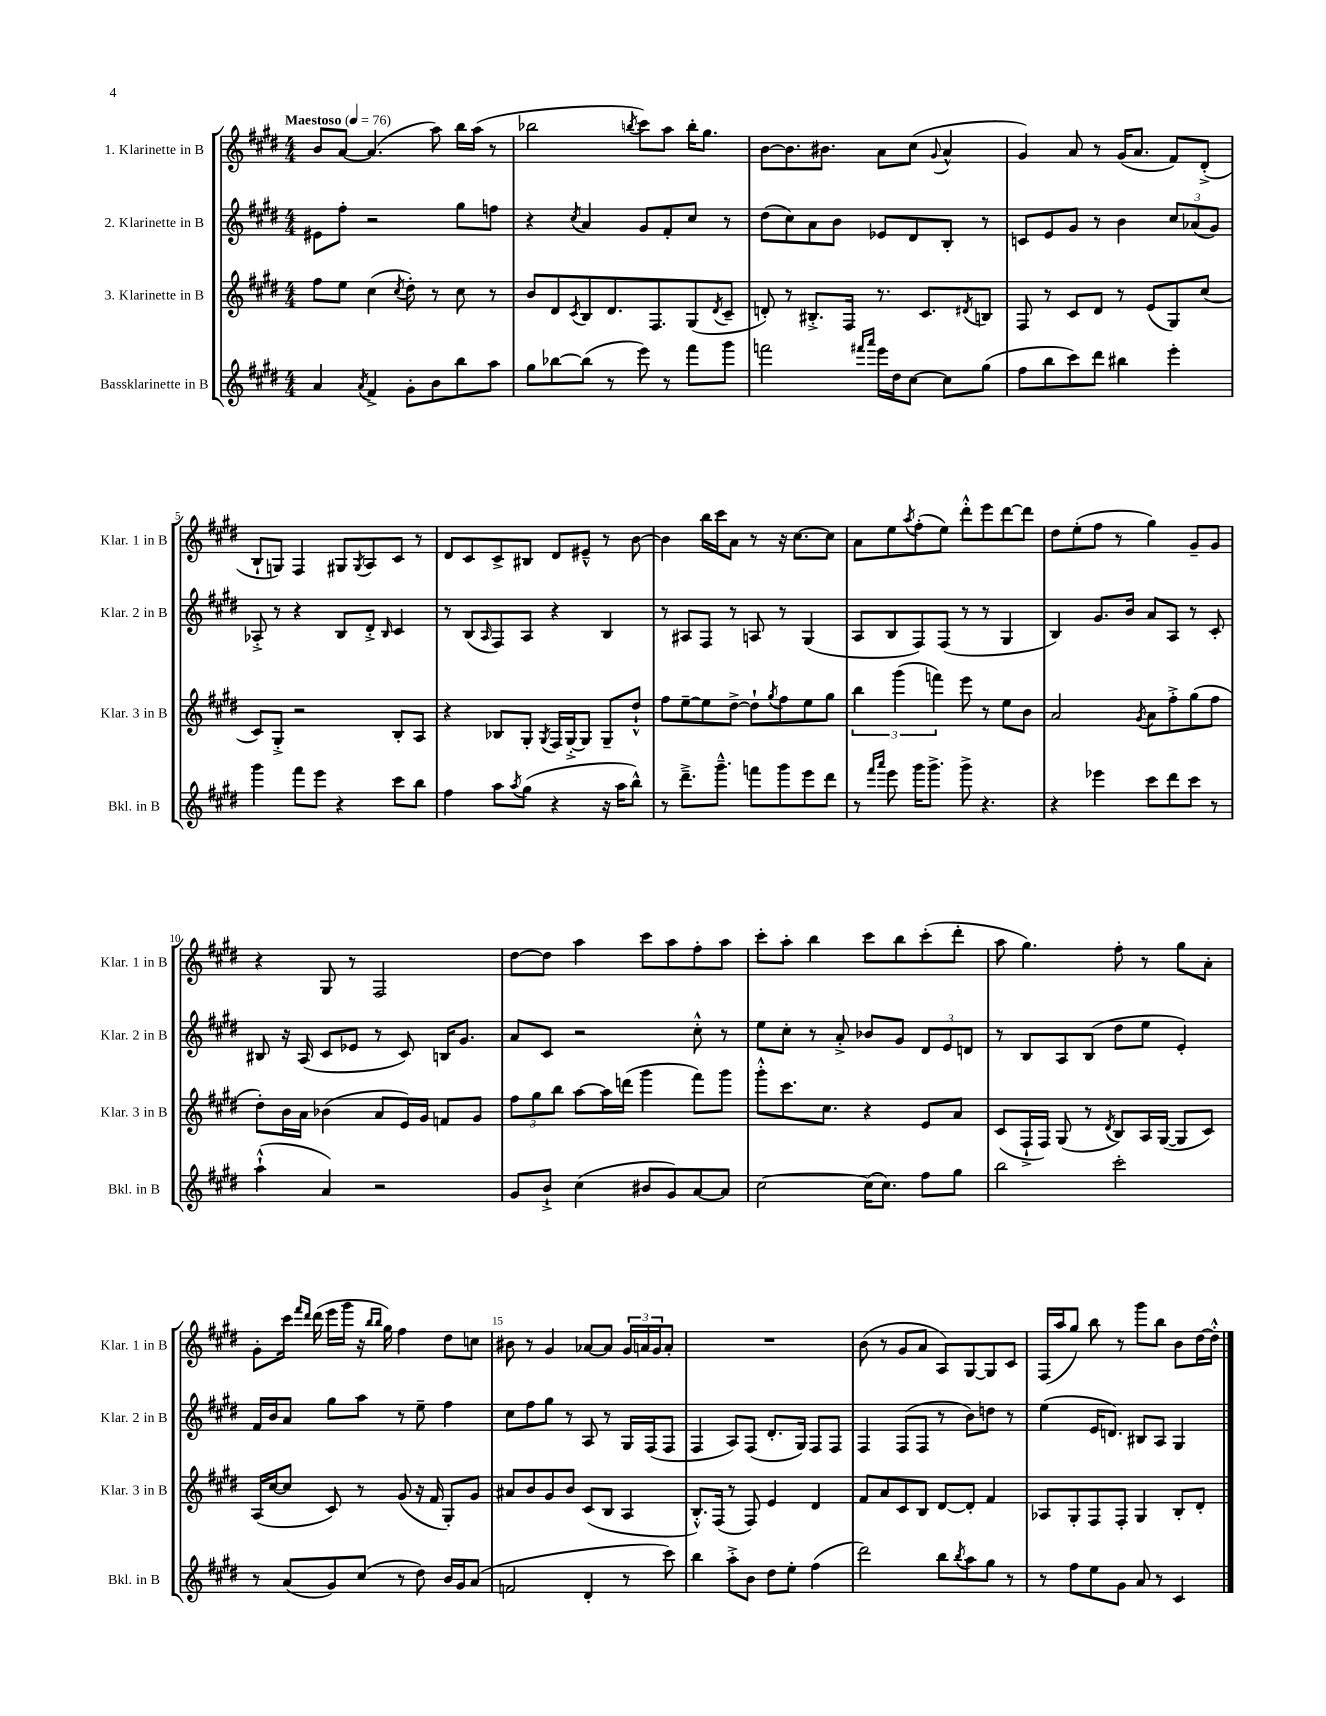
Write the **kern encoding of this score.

**kern	**kern	**kern	**kern
*staff4	*staff3	*staff2	*staff1
*clefG2	*clefG2	*clefG2	*clefG2
*k[f#c#g#d#]	*k[f#c#g#d#]	*k[f#c#g#d#]	*k[f#c#g#d#]
*M4/4	*M4/4	*M4/4	*M4/4
*MM76	*MM76	*MM76	*MM76
4a/	8ff#\L	8e#\L	8b/L
.	8ee\J	8ff#'\J	[8a/J
8qa/	.	.	.
4f#^/	(4cc#\	2r	(4.a/]
.	8qcc#/	.	.
8g#'\L	8dd#'\)	.	.
8b\	8r	.	8aa\)
8bb\	8cc#\	8gg#\L	16bb\LL
.	.	.	(16aa\JJ
8aa\J	8r	8ff\J	8r
=	=	=	=
8gg#\L	8b/L	4r	2bb-\
[8bb-\	8d#/	.	.
.	8qc#/	8qcc#/	.
(8bb-\]J	8B/	4a/	.
8r	8.d#/	.	.
.	.	.	8qbb/
8eee\)	.	8g#/L	8ccc#\L)
.	8.F#/	.	.
8r	.	8f#'/	8aa\J
8fff#\L	(8G#/	8cc#/J	16bb'\LK
.	.	.	8.gg#\J
.	8qd#/	.	.
8ggg#\J	8c#~/J	8r	.
=	=	=	=
2fff\	8d'/)	(8dd#\L	[8b\L
.	8r	8cc#\)	8.b\]
.	8.B#'^/L	8a\	.
.	.	.	8.b#\J
.	.	8b\J	.
.	16F#/Jk	.	.
16qqfff#/LL	.	.	.
16qqaaa/JJ	.	.	.
16eee\LL	8.r	8e-/L	8a\L
16dd#\J	.	.	.
[8cc#\J	.	8d#/	(8cc#\J
.	8.c#/L	.	.
.	.	.	8qqg#/
8cc#\]L	.	8B'/J	4a^^/
.	8qd#/	.	.
(8gg#\J	8B/J	8r	.
=	=	=	=
8ff#\L	8F#/	8c/L	4g#/)
8bb\	8r	8e/	.
8ccc#\)	8c#/L	8g#/J	8a/
8ddd#\J	8d#/J	8r	8r
4bb#\	8r	4b\	(16g#/LK
.	.	.	8.a/J
.	(8e/L	.	.
4eee'\	8G#/)	12cc#/L	8f#/L)
.	.	(12a-/	.
.	(8cc#/J	.	(8d#'^/J
.	.	12g#/J)	.
=	=	=	=
4ggg#\	8c#/L)	8A-'^/	8B`/L
.	8G#'^/J	8r	8G/J)
8fff#\L	2r	4r	4F#/
8eee\J	.	.	.
4r	.	8B/L	8G#/L
.	.	.	8qG#/
.	.	8d#'^/J	8A/
.	.	16qqB/	.
8ccc#\L	8B'/L	4c#/	8c#/J
8bb\J	8A/J	.	8r
=	=	=	=
4ff#\	4r	8r	8d#/L
.	.	(8B/L	8c#/
.	.	16qqA/	.
8aa\L	8B-/L	8F#/)	8c#^/
8qaa/	.	.	.
(8gg#\J	8G#'/J	8A/J	8B#/J
.	8qG#/	.	.
4r	16F#/LL	4r	8d#/L
.	[16G#'^/J	.	.
.	8G#/]J	.	8e#~^^/J
16r	8G#~/L	4B/	8r
16aa\LK	.	.	.
8bb^^\J)	8dd#`^^/J	.	[8b\
=	=	=	=
8r	8ff#\L	8r	4b\]
8.ddd#~^\L	[8ee~\	8A#/L	.
.	8ee\]	8F#/J	16bb\LL
8.ggg#~^^\J	.	.	16ccc#\J
.	[8dd#^\J	8r	8a\J
8fff\L	8dd#`\]L	8A/	8r
.	8qgg#/	.	.
8ggg#\	8ff#\	8r	16r
.	.	.	[8.cc#\L
8eee\	8ee\	(4G#/	.
8ddd#\J	8gg#\J	.	8cc#\]J
=	=	=	=
8r	6bb\	8A/L	8a\L
16qqfff#/LL	.	.	.
16qqaaa/JJ	.	.	.
8eee\	.	8B/	8ee\
.	(6ggg#\	.	.
.	.	.	8qaa/
16ggg#\LK	.	8F#/)	(8ff#'\
8.ggg#^\J	.	.	.
.	6fff\)	.	.
.	.	(8F#/J	8ee\J)
8ggg#^\	8eee\	8r	8ddd#'^^\L
4.r	8r	8r	8eee\
.	8ee\L	4G#/	[8ddd#\
.	8b\J	.	8ddd#\]J
=	=	=	=
4r	2a/	4B/)	8dd#\L
.	.	.	(8ee'\
4eee-\	.	8.g#/L	8ff#\J
.	.	.	8r
.	.	16b/Jk	.
.	8qg#/	.	.
8ccc#\L	8a\L	8a/L	4gg#\)
8ddd#\	8ff#'^\	8A/J	.
8ccc#\J	(8gg#\	8r	8g#~/L
8r	8ff#\J	8c#'/	8g#/J
=	=	=	=
(4aa`^^\	8dd#'\L)	8B#/	4r
.	16b\L	16r	.
.	16a\JJ	(16A/	.
4a/)	(4b-\	8c#/L	8G#/
.	.	8e-/J	8r
2r	8a/L	8r	2F#/
.	16e/L)	8c#/)	.
.	16g#/JJ	.	.
.	8f/L	16B/LK	.
.	.	8.g#/J	.
.	8g#/J	.	.
=	=	=	=
8g#/L	12ff#\L	8a/L	[8dd#\L
.	12gg#\	.	.
8b`^/J	.	8c#/J	8dd#\]J
.	12bb\J	.	.
(4cc#\	[8aa\L	2r	4aa\
.	16aa\]L	.	.
.	(16ddd\JJ	.	.
8b#/L	4ggg#\	.	8ccc#\L
8g#/)	.	.	8aa\
[8a/	8fff#\L)	8cc#'^^\	8ff#'\
8a/]J	8ggg#\J	8r	8aa\J
=	=	=	=
[2cc#\	8ggg#'^^\L	8ee\L	8ccc#'\L
.	8.ccc#\	8cc#'\J	8aa'\J
.	.	8r	4bb\
.	8.cc#\J	.	.
.	.	8a'^/	.
(16cc#\]LK	4r	8b-/L	8ccc#\L
8.cc#\J)	.	.	.
.	.	8g#/J	8bb\
8ff#\L	8e/L	12d#/L	(8ccc#'\
.	.	12e/	.
8gg#\J	8a/J	.	8ddd#'\J
.	.	12d/J	.
=	=	=	=
2bb\	(8c#/L	8r	8aa\
.	16F#`^/L	8B/L	4.gg#\)
.	16F#/JJ)	.	.
.	(8G#/	8A/	.
.	8r	(8B/J	.
.	8qd#/	.	.
2ccc#'\	8B/L)	8dd#\L	8ff#'\
.	16A/L	8ee\J	8r
.	([16G#/JJ	.	.
.	8G#/]L	4e'/)	8gg#\L
.	8c#/J)	.	8a'\J
=	=	=	=
8r	(16A/LL	16f#/LL	8g#'\L
.	[16cc#/J	16b/J	.
(8a/L	8cc#/]J	8a/J	16ccc#\Jk
.	.	.	16qqfff#/LL
.	.	.	16qqddd#/JJ
.	.	.	(16ddd#\
8g#/)	8c#/)	8gg#\L	16eee\LL
.	.	.	16ggg#\JJ
(8cc#/J	8r	8aa\J	16r
.	.	.	16qqbb/LL
.	.	.	16qqbb/JJ
.	.	.	16gg#\)
8r	(8g#/	8r	4ff#\
8dd#\)	16r	8ee~\	.
.	16f#/	.	.
16b/LL	8G#'/L)	4ff#\	8dd#\L
16g#/J	.	.	.
(8a/J	8g#/J	.	8cc\J
=	=	=	=
2f/	8a#/L	8cc#\L	8b#\
.	8b/	8ff#\	8r
.	8g#/	8gg#\J	4g#/
.	8b/J	8r	.
4d#'/	(8c#/L	8A/	[8a-/L
.	8B/J	8r	8a-/]J
8r	4A/	16G#/LL	24g#/LL
.	.	.	24a/
.	.	(16F#/J	.
.	.	.	24g#/J
8ccc#\)	.	8F#/J	8a'/J
=	=	=	=
4bb\	8.B'^^/L)	4F#/	1r
.	(16F#/Jk	.	.
8aa'^\L	8r	8A/L)	.
8b\J	8F#/)	(8F#/J	.
8dd#\L	4e/	8.d#'/L	.
8ee'\J	.	.	.
.	.	16G#/Jk)	.
(4ff#\	4d#/	8F#/L	.
.	.	8F#/J	.
=	=	=	=
2ddd#\)	8f#/L	4F#/	(8b\
.	8a/	.	8r
.	8c#/	(8F#/L	8g#/L
.	8B/J	8F#/J	8a/J
8bb\L	[8d#/L	8r	8A/L)
8qbb/	.	.	.
8aa\	8d#'/]J	8b\L)	[8G#/
8gg#\J	4f#/	8dd\J	8G#/]
8r	.	8r	8c#/J
=	=	=	=
8r	8A-/L	(4ee\	(16F#/LL
.	.	.	16aa/J
8ff#\L	8G#'/	.	8gg#/J)
8ee\	8F#/	16e/LK	8bb\
.	.	8.d/J)	.
8g#\J	8F#'/J	.	8r
8a/	4G#/	8B#/L	8ggg#\L
8r	.	8A/J	8bb\J
4c#/	8B'/L	4G#/	8b\L
.	8d#'/J	.	[16dd#\L
.	.	.	16dd#'^^\]JJ
==	==	==	==
*-	*-	*-	*-
